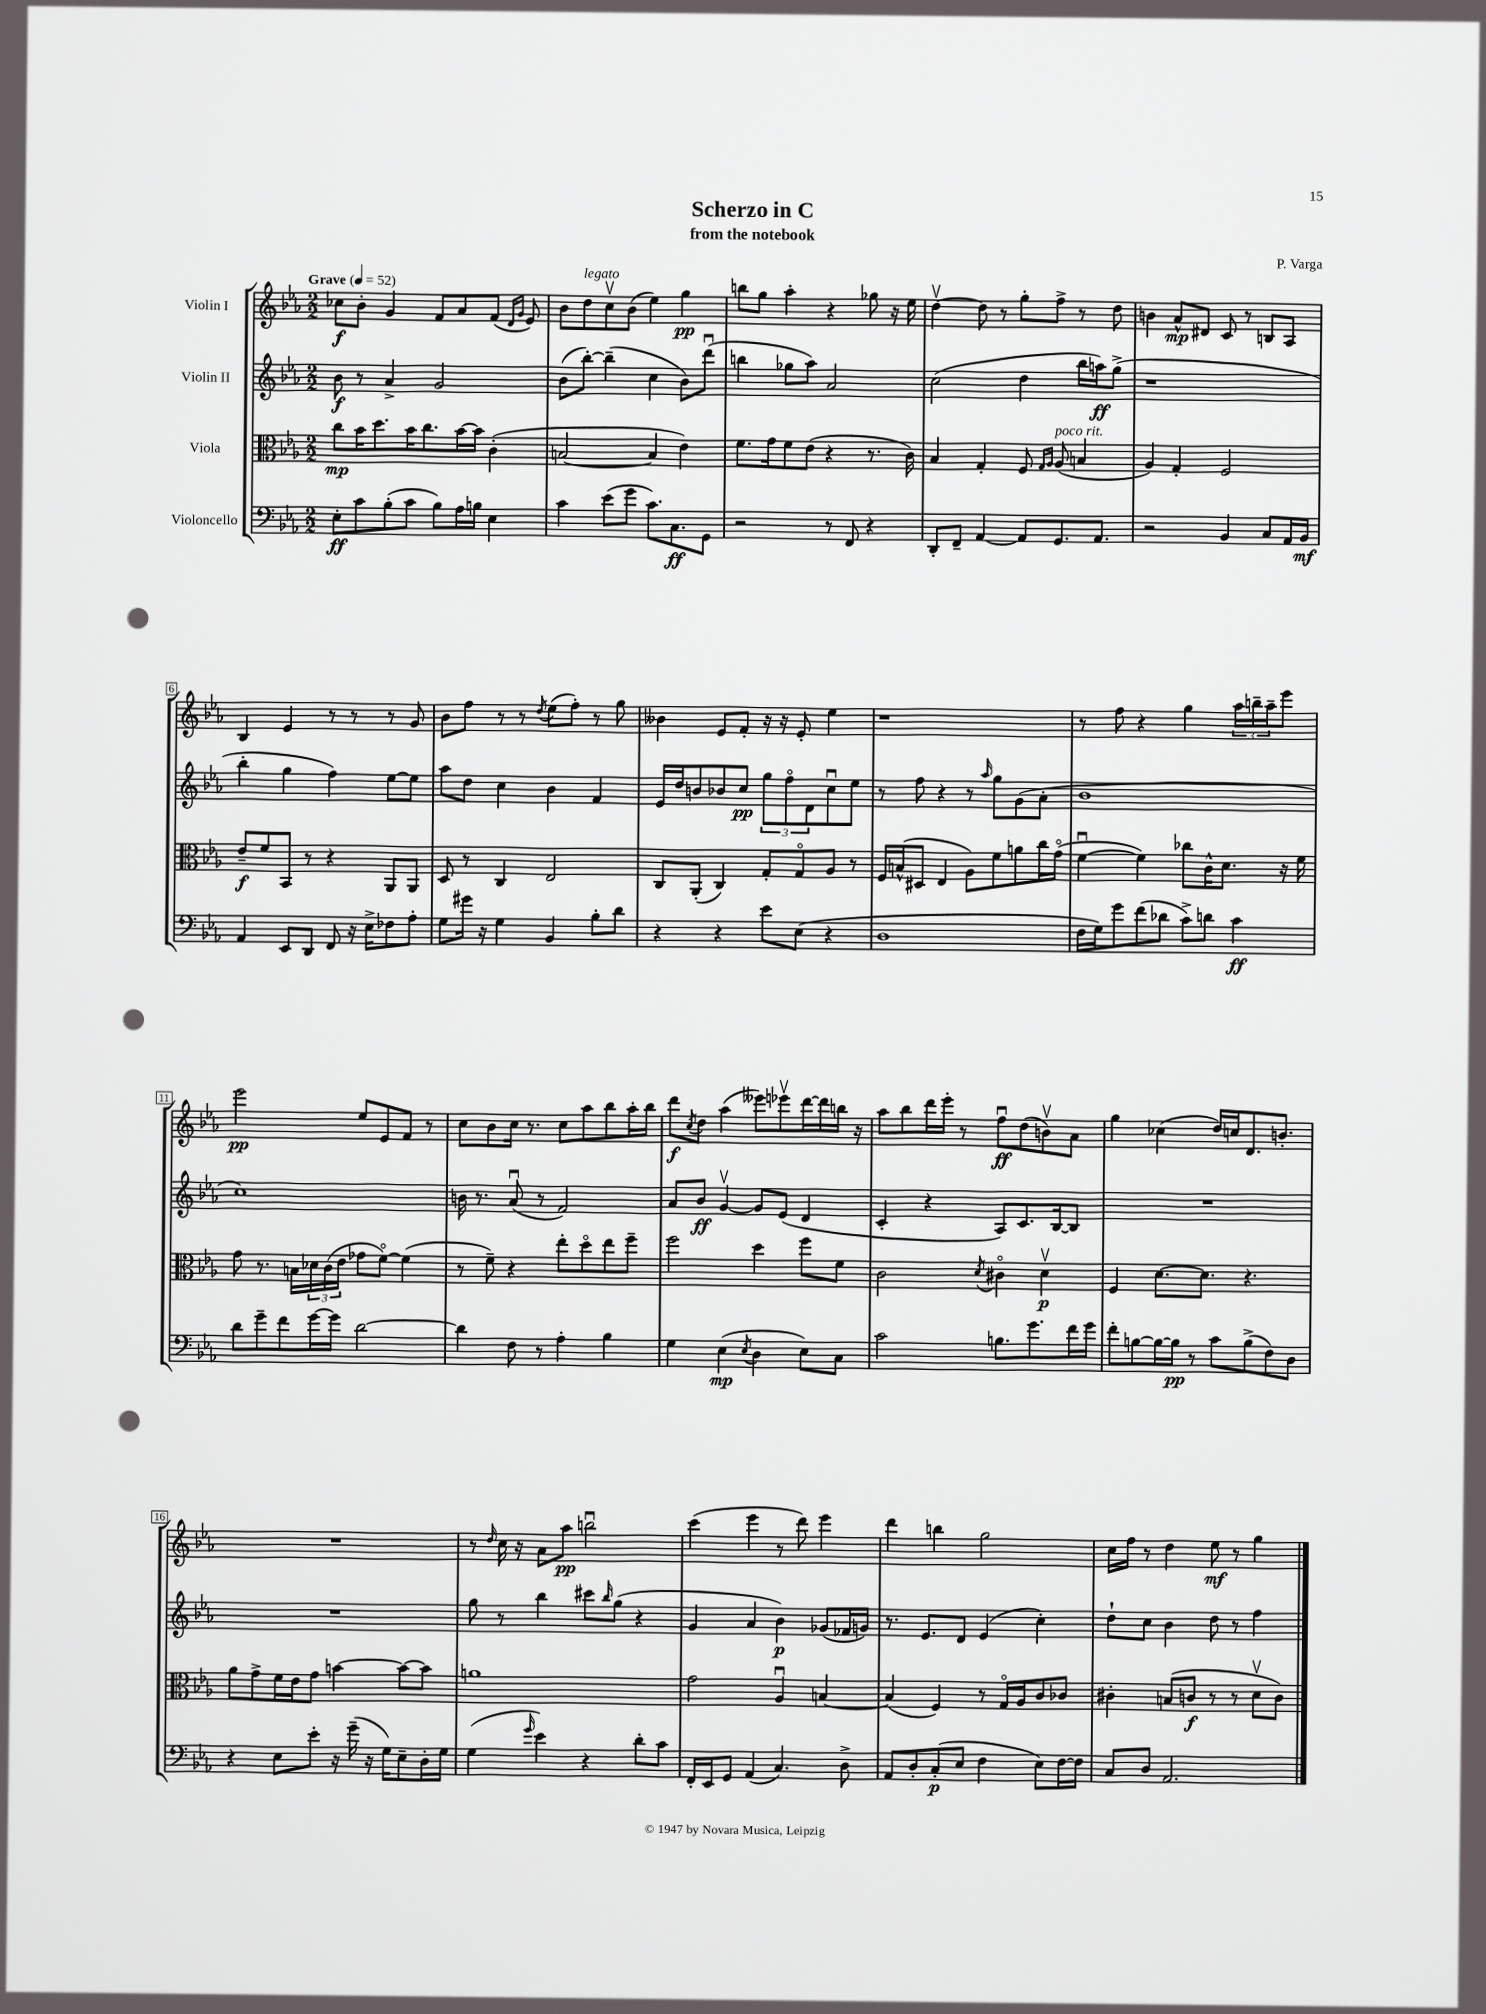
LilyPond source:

\header { title = "Scherzo in C" composer = "P. Varga" subtitle = "from the notebook" }
<<
\new StaffGroup <<
\new Staff = "s0" \with { instrumentName = "Violin I" } {
    \clef treble \key ees \major \numericTimeSignature \time 2/2 \tempo "Grave" 4 = 52
    ces''8\f bes'8-. g'4 f'8 aes'8 f'8( \grace { d'16 g'16 } ees'8) |
    bes'8 d''8^\markup { \italic "legato" } c''8\upbow bes'8( ees''4) g''4\pp |
    b''8 g''8 aes''4-. r4 ges''8 r16 ees''16 |
    d''4~\upbow d''8 r8 g''8-. f''8-> r8 d''8 |
    b'4 aes'8-^\mp dis'8 c'8 r8 b8 aes8 |
    bes4 ees'4 r8 r8 r8 g'8 |
    bes'8 f''8 r8 r8 \acciaccatura { d''8 } ees''8( f''8-.) r8 g''8 |
    beses'4 ees'8 f'8-. r16 r16 ees'8-. ees''4 |
    r1 |
    r8 f''8 r4 g''4 \tuplet 3/2 { aes''16 b''16-- aes''16-- } ees'''8 |
    ees'''2\pp ees''8 ees'8 f'8 r8 |
    c''8 bes'8 c''16 r8. c''8 aes''8 bes''8 aes''16-. bes''16 |
    d'''8\f \acciaccatura { c''8 } d''8 aes''4( eeses'''8) ees'''8\upbow d'''16~ d'''16 b''16 r16 |
    aes''8 bes''8 d'''16 ees'''16-. r8 f''8\downbow\ff d''8( b'8\upbow) aes'8 |
    g''4 ces''4( d''16) c''16 d'8. b'8.-. |
    R1 |
    r8 \grace { d''16 } c''16 r16 aes'8 aes''8\pp b''2\downbow |
    c'''4( ees'''4 r8 d'''8) ees'''4 |
    d'''4 b''4 g''2 |
    c''16 f''16 r8 d''4 ees''8\mf r8 g''4 \bar "|." |
}
\new Staff = "s1" \with { instrumentName = "Violin II" } {
    \clef treble \key ees \major \numericTimeSignature \time 2/2
    bes'8\f r8 aes'4-> g'2 |
    bes'8( bes''8~-.) bes''4--( c''4 bes'8) d'''8\downbow( |
    b''4 ges''8 aes''8) aes'2 |
    c''2( d''4 bes''16 a''16\ff) g''8->( |
    r1 |
    bes''4-. g''4 f''4) ees''8~ ees''8 |
    aes''8 d''8 c''4 bes'4 f'4 |
    ees'16 d''16 b'8 bes'8 c''8\pp \tuplet 3/2 { g''8 f''8\flageolet d'8 } c''8\downbow ees''8 |
    r8 f''8 r4 r8 \grace { aes''16 } g''8 g'8( aes'8-. |
    bes'1 |
    c''1) |
    b'16 r8. aes'8\downbow( r8 f'2) |
    aes'8 bes'8\ff g'4~\upbow g'8 ees'8( d'4 |
    c'4-. r4 aes8) c'8. bes16~ bes8 |
    R1 |
    R1 |
    g''8 r8 bes''4 cis'''8 \grace { bes''16 } g''8( r4 |
    g'4 aes'4 bes'4\p) ges'8( fes'16 g'16) |
    r8. ees'8. d'8 ees'4( c''4-.) |
    d''8-! c''8 bes'4 d''8 r8 f''4 \bar "|." |
}
\new Staff = "s2" \with { instrumentName = "Viola" } {
    \clef alto \key ees \major \numericTimeSignature \time 2/2
    c''8\mp bes'16 d''8. bes'16 c''8. bes'16~ bes'16 c'4-.( |
    b2~ b4 ees'4) |
    f'8. g'16 f'8 ees'8( r4 r8. c'16) |
    bes4 g4-. f8 \grace { g16 aes16 } aes8^\markup { \italic "poco rit." }( b4 |
    aes4) g4-. f2 |
    ees'8--\f f'8 bes,8 r8 r4 aes,8 aes,8 |
    d8 r8 c4 ees2 |
    c8 aes,8-.( c4) g8-. g8\flageolet aes8 r8 |
    f16 b16-^( dis8 ees4 aes8) f'8 a'8 c''16 g'16\flageolet( |
    f'4~\downbow f'4) ces''8 c'16-^ d'8. r16 f'16 |
    g'8 r8. b16 \tuplet 3/2 { des'16 c'16( ees'16 } ges'8 f'8~\flageolet) f'4( |
    r8 f'8--) r4 ees''8-. d''8\flageolet ees''8 f''8-- |
    f''2 d''4 f''8 f'8 |
    c'2 \acciaccatura { d'8 } cis'4\flageolet d'4\upbow\p |
    f4 d'8.~ d'8. r4. |
    aes'8 g'8-> f'16 ees'16 g'8 b'4~ b'8~ b'8 |
    a'1 |
    g'2 aes4\downbow b4~ |
    b4( f4) r8 g16\flageolet aes16 c'8 ces'8 |
    cis'4-. b8( c'8\f r8 r8 d'8\upbow c'8) \bar "|." |
}
\new Staff = "s3" \with { instrumentName = "Violoncello" } {
    \clef bass \key ees \major \numericTimeSignature \time 2/2
    ees8-.\ff c'8 bes8-.( c'8 bes8) aes16 b16 ees4 |
    c'4 ees'8( g'8 c'8.) c8.\ff g,8 |
    r2 r8 f,8 r4 |
    d,8-. f,8-- aes,4~ aes,8 g,8. aes,8. |
    r2 bes,4 c8 aes,16 bes,16\mf |
    aes,4 ees,8 d,8 f,8 r16 ees16-> fes8 aes8-. |
    g8 gis'16 r16 g4 bes,4 bes8-. d'8 |
    r4 r4 ees'8 ees8( r4 |
    d1 |
    f16 g16) g'8 f'8( des'8 c'8->) d'8 c'4\ff |
    d'8 g'8-- f'8 g'16~ g'16 d'2~ |
    d'4 f8 r8 aes4-. bes4 |
    g4 ees4\mp( \acciaccatura { ees8 } d4 ees8) c8 |
    c'2 b8. g'8. f'16 g'16 |
    f'8-. b8~ b16~ b16\pp r8 c'8 b8->( f8) d8 |
    r4 ees8 ees'8-. r16 g'16--( r16 g16) ees8-- d16-. g16 |
    g4( \grace { g'16 } ees'4) r4 d'8-. c'8 |
    f,16-. ees,16 g,8 aes,4( c4.) d8-> |
    aes,8 d8-. c8-.\p( ees8 f4 ees8) f16~ f16 |
    c8 d8 aes,2. \bar "|." |
}
>>
>>
\layout { \context { \Score \override BarNumber.stencil = #(make-stencil-boxer 0.1 0.3 ly:text-interface::print) } }
